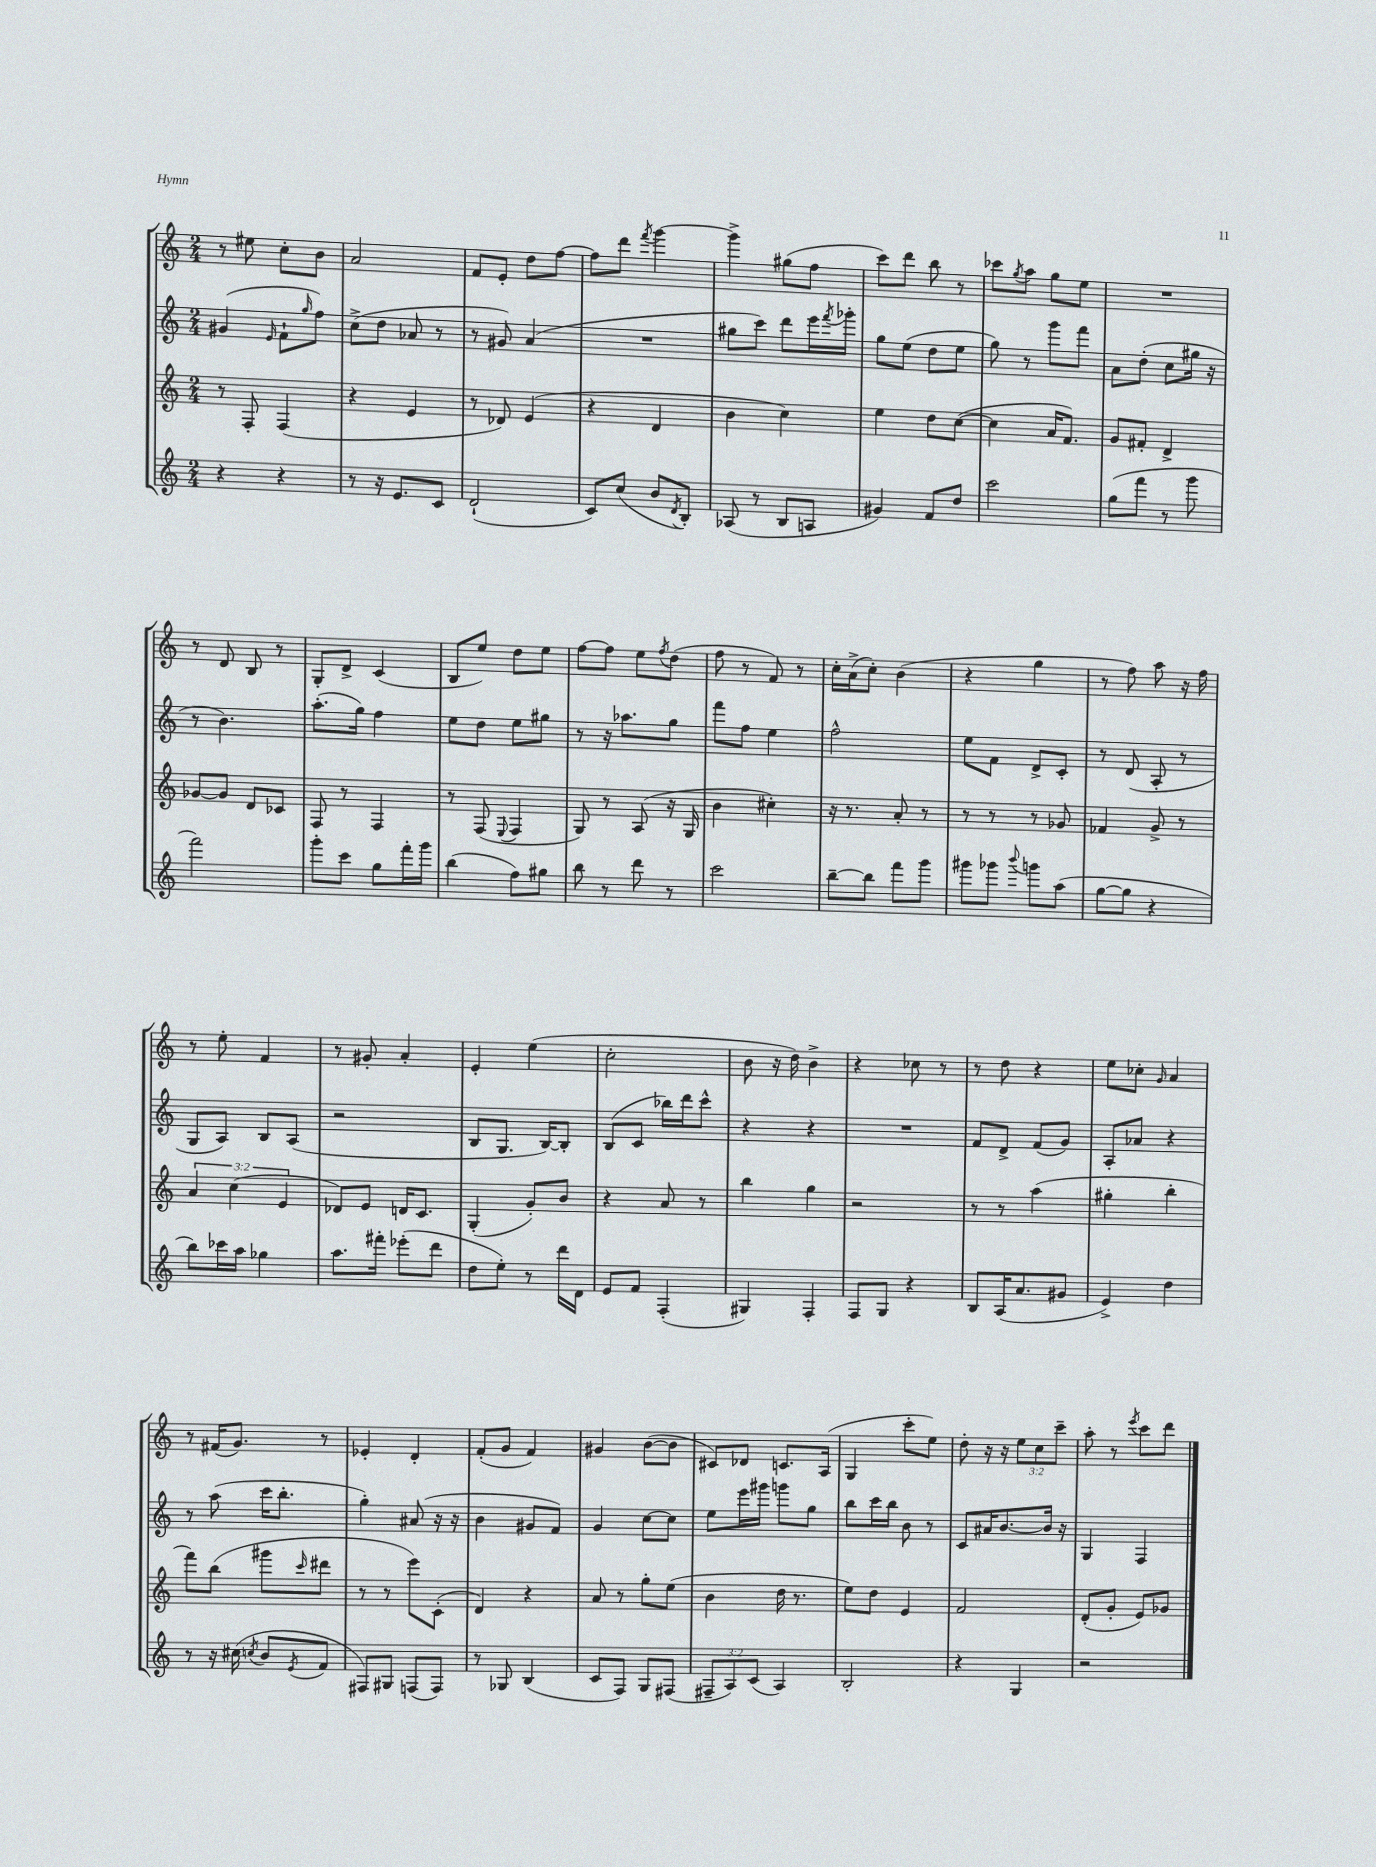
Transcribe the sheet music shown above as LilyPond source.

<<
\new StaffGroup <<
\new Staff = "s0" {
    \clef treble \key c \major \numericTimeSignature \time 2/4 \override Staff.TupletNumber.text = #tuplet-number::calc-fraction-text
    r8 eis''8 c''8-. b'8 |
    a'2 |
    f'8 e'8-. d''8 f''8~ |
    f''8 d'''8 \acciaccatura { f'''8 } g'''4~ |
    g'''4-> gis''8( f''8 |
    c'''8) d'''8 b''8 r8 |
    ces'''8 \acciaccatura { g''8 } a''8 g''8 e''8 |
    R2 |
    r8 d'8 b8 r8 |
    g8-. d'8-> c'4( |
    b8 e''8) d''8 e''8 |
    f''8~ f''8 e''8 \acciaccatura { f''8 } d''8( |
    f''8 r8 f'8) r8 |
    c''16-. a'16->( c''8-.) b'4( |
    r4 g''4 |
    r8 f''8) a''8 r16 f''16 |
    r8 e''8-. f'4 |
    r8 gis'8-. a'4-. |
    e'4-. e''4( |
    c''2-. |
    b'8 r16 d''16) b'4-> |
    r4 ces''8 r8 |
    r8 d''8 r4 |
    e''8 ces''8-. \grace { g'16 } a'4 |
    r8 fis'16( g'8.) r8 |
    ees'4-. d'4-. |
    f'8-.( g'8 f'4) |
    gis'4 b'8~( b'8 |
    cis'8) des'8 c'8. a16( |
    g4 c'''8-. e''8) |
    d''8-. r16 r16 \tuplet 3/2 { e''8 c''8 c'''8-- } |
    a''8-. r8 \acciaccatura { e'''8 } c'''8 d'''8 \bar "|." |
}
\new Staff = "s1" {
    \clef treble \key c \major \numericTimeSignature \time 2/4
    gis'4( \grace { e'16 } f'8-! \grace { g''16 } f''8) |
    c''8->( d''8 aes'8 r8 |
    r8 gis'8) a'4( |
    R2 |
    gis''8 c'''8) d'''8 e'''16 \acciaccatura { f'''8 } ges'''16-. |
    g''8 e''8( d''8 e''8 |
    g''8) r8 g'''8 f'''8 |
    a'8 d''8-.( c''8 gis''16 r16 |
    r8 b'4.) |
    a''8.-.( g''16) f''4 |
    e''8 d''8 e''8 gis''8 |
    r8 r16 aes''8. g''8 |
    f'''8 f''8 e''4 |
    f''2-^ |
    e''8 f'8 d'8-> c'8-. |
    r8 d'8( a8-. r8 |
    g8 a8) b8 a8( |
    r2 |
    b8 g8. b16~) b8-. |
    b8( c'8 bes''16) d'''16 c'''8-^ |
    r4 r4 |
    R2 |
    f'8 d'8-> f'8( g'8) |
    a8-. aes'8 r4 |
    r8 a''8( c'''16 b''8.-. |
    g''4-.) ais'8( r16 r16 |
    b'4 gis'8 f'8) |
    g'4 c''8~ c''8 |
    e''8 e'''16 gis'''16 g'''8 g''8 |
    b''8 c'''16 b''16 b'8 r8 |
    c'8 ais'16 b'8.~ b'16 r16 |
    g4 f4 \bar "|." |
}
\new Staff = "s2" {
    \clef treble \key c \major \numericTimeSignature \time 2/4 \override Staff.TupletNumber.text = #tuplet-number::calc-fraction-text
    r8 f8-. f4( |
    r4 e'4 |
    r8 des'8) e'4( |
    r4 d'4 |
    b'4 c''4) |
    e''4 d''8 c''8~( |
    c''4 a'16 f'8.) |
    g'8 fis'8-. d'4-> |
    ges'8~ ges'8 d'8 ces'8 |
    f8 r8 f4 |
    r8 f8( \appoggiatura { e8 } f4 |
    g8) r8 a8( r16 g16 |
    b'4 cis''4-.) |
    r16 r8. a'8-. r8 |
    r8 r8 r8 ges'8 |
    fes'4 g'8-> r8 |
    \tuplet 3/2 { a'4 c''4( e'4 } |
    des'8) e'8 d'16 c'8. |
    g4-.( g'8-.) b'8 |
    r4 a'8 r8 |
    b''4 g''4 |
    r2 |
    r8 r8 a''4( |
    gis''4-. b''4-. |
    f'''8) b''8( gis'''8 \grace { c'''16 } dis'''8 |
    r8 r8 e'''8) c'8-.( |
    d'4) r4 |
    a'8 r8 g''8-. e''8( |
    b'4 d''16 r8. |
    e''8) d''8 e'4 |
    f'2 |
    d'8-.( g'8-. e'8) ges'8 \bar "|." |
}
\new Staff = "s3" {
    \clef treble \key c \major \numericTimeSignature \time 2/4 \override Staff.TupletNumber.text = #tuplet-number::calc-fraction-text
    r4 r4 |
    r8 r16 e'8. c'8 |
    d'2-!( |
    c'8) c''8( b'8 \acciaccatura { d'8 } b8-.) |
    aes8( r8 b8 a8 |
    gis'4) f'8 d''8 |
    c'''2 |
    g''8( f'''8 r8 g'''8 |
    f'''2) |
    g'''8-. c'''8 g''8 f'''16-. g'''16 |
    b''4( f''8) gis''8 |
    b''8 r8 d'''8 r8 |
    c'''2 |
    b''8~-- b''8 f'''8 g'''8 |
    gis'''8 ges'''8 \appoggiatura { b'''8 } g'''8 a''8( |
    g''8~ g''8 r4 |
    b''8) ces'''16 a''16 ges''4 |
    a''8. fis'''16-. ees'''8-.( d'''8 |
    d''8 e''8-.) r8 d'''16 d'16 |
    e'8 f'8 f4-.( |
    gis4) f4-. |
    f8 g8 r4 |
    b8 a16( a'8. gis'8 |
    e'4->) d''4 |
    r8 r16 cis''16( \acciaccatura { c''8 } b'8 \acciaccatura { e'8 } f'8 |
    fis8) gis8 f8( f8) |
    r8 ges8 b4( |
    c'8 f8) g8 fis8( |
    \tuplet 3/2 { fis8-- a8) c'8( } a4) |
    b2-. |
    r4 g4 |
    r2 \bar "|." |
}
>>
>>
\layout { \context { \Score \remove "Bar_number_engraver" } }
